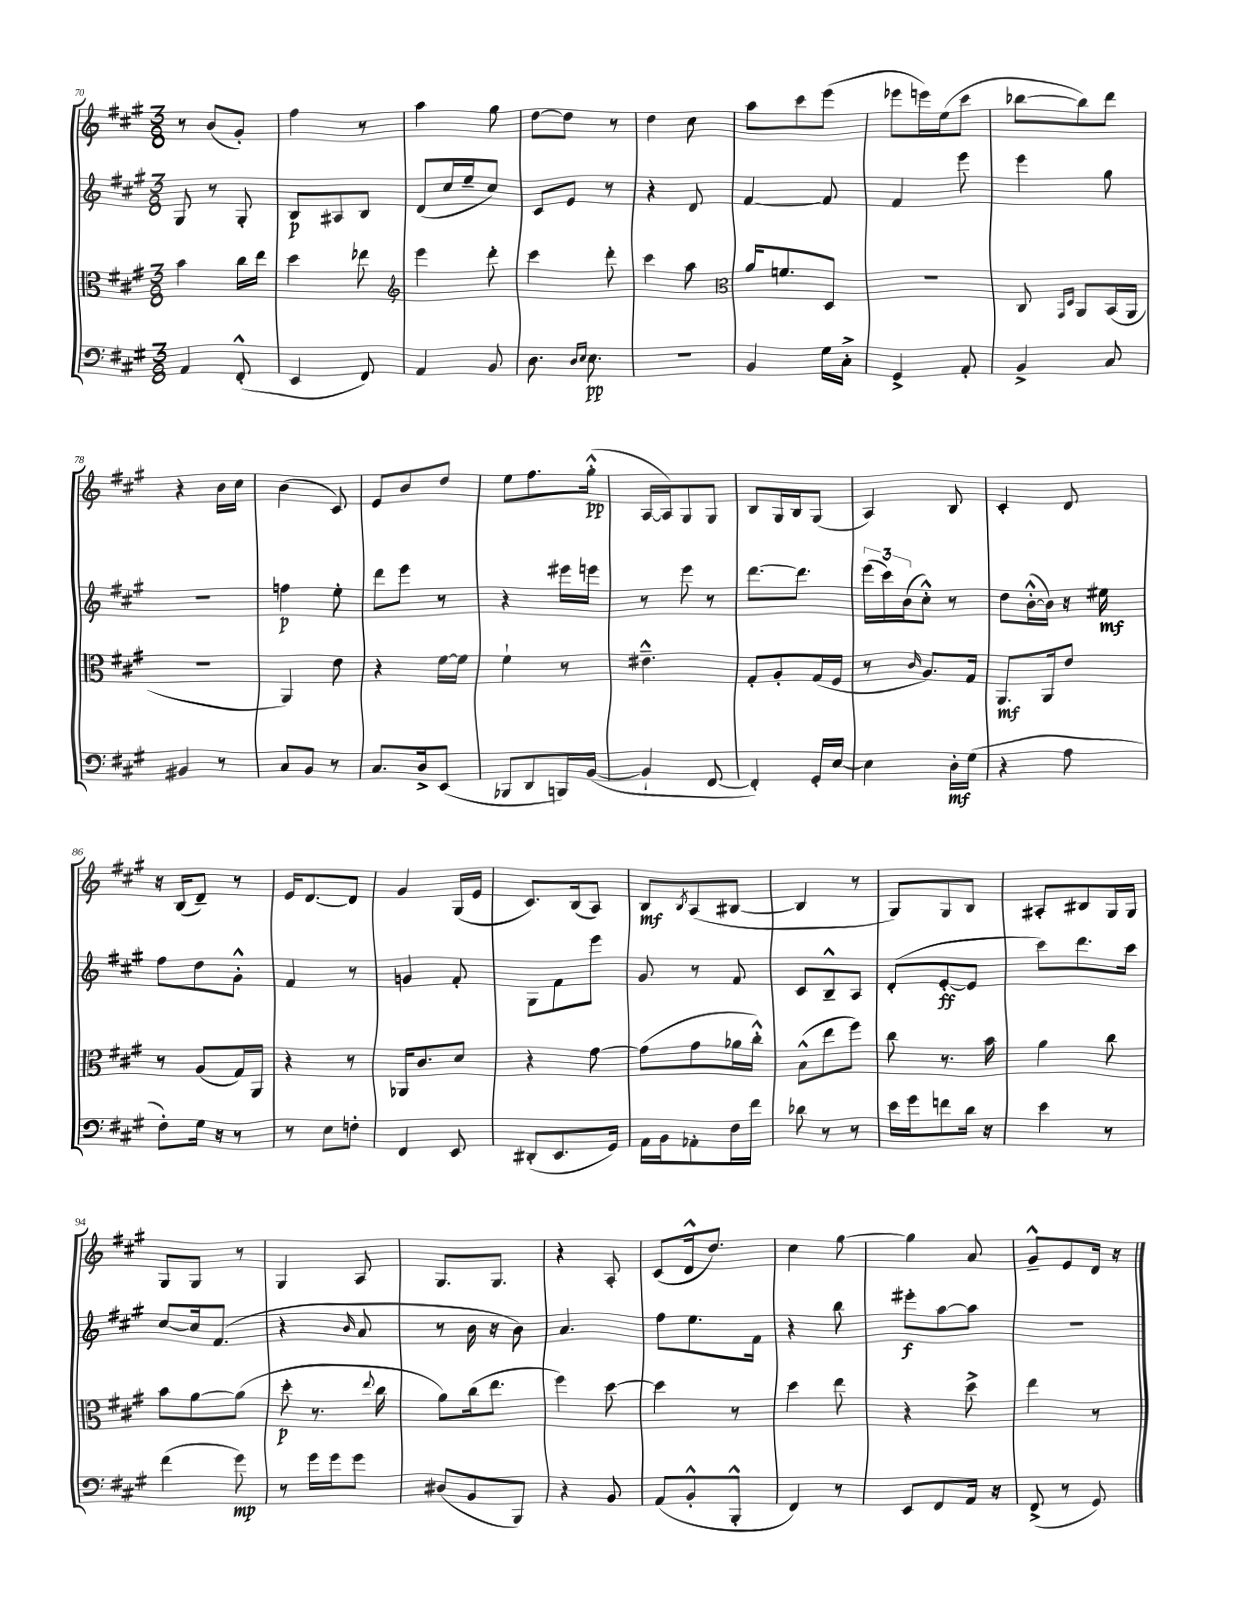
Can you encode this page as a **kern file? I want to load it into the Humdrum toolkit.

**kern	**dynam	**kern	**dynam	**kern	**dynam	**kern	**dynam
*part4	*part4	*part3	*part3	*part2	*part2	*part1	*part1
*staff4	*staff4	*staff3	*staff3	*staff2	*staff2	*staff1	*staff1
*clefF4	*	*clefC3	*	*clefG2	*	*clefG2	*
*k[f#c#g#]	*	*k[f#c#g#]	*	*k[f#c#g#]	*	*k[f#c#g#]	*
*M3/8	*	*M3/8	*	*M3/8	*	*M3/8	*
=70	=70	=70	=70	=70	=70	=70	=70
4AA/	.	4b\	.	8G#/	.	8r	.
.	.	.	.	8r	.	(8b/L	.
(8FF#'^^/	.	16cc#\LL	.	8G#'/	.	8g#'/J)	.
.	.	16ee\JJ	.	.	.	.	.
=71	=71	=71	=71	=71	=71	=71	=71
4EE/	.	4dd\	.	8B/L	p	4ff#\	.
.	.	.	.	8A#X/	.	.	.
8FF#/)	.	8ee-X\	.	8B/J	.	8r	.
=72	=72	=72	=72	=72	=72	=72	=72
*	*	*clefG2	*	*	*	*	*
4AA/	.	4eee\	.	(8d/L	.	4aa\	.
.	.	.	.	16cc#/L	.	.	.
.	.	.	.	16ee~/J	.	.	.
8BB/	.	8ddd'\	.	8cc#/J)	.	8gg#\	.
=73	=73	=73	=73	=73	=73	=73	=73
8.D\	.	4ccc#\	.	8c#/L	.	[8dd\L	.
.	.	.	.	8e/J	.	8dd\J]	.
16qqD/LL	.	.	.	.	.	.	.
16qqE/JJ	.	.	.	.	.	.	.
8.E\	pp	.	.	.	.	.	.
.	.	8ddd'\	.	8r	.	8r	.
=74	=74	=74	=74	=74	=74	=74	=74
4.r	.	4ccc#\	.	4r	.	4dd\	.
.	.	8aa\	.	8d/	.	8cc#\	.
=75	=75	=75	=75	=75	=75	=75	=75
*	*	*clefC3	*	*	*	*	*
4BB/	.	16a/KL	.	[4f#/	.	8aa\L	.
.	.	8.fn/	.	.	.	.	.
.	.	.	.	.	.	8ccc#\	.
16G#\LL	.	8D/J	.	8f#/]	.	(8eee\J	.
16C#'^\JJ	.	.	.	.	.	.	.
=76	=76	=76	=76	=76	=76	=76	=76
4GG#^/	.	4.r	.	4f#/	.	8eee-X\L	.
.	.	.	.	.	.	16eeen\L)	.
.	.	.	.	.	.	(16ee\J	.
8AA'/	.	.	.	8eee\	.	8ccc#\J	.
=77	=77	=77	=77	=77	=77	=77	=77
4BB^/	.	8C#/	.	4eee\	.	[8bb-X\L	.
.	.	16qqGG#/LL	.	.	.	.	.
.	.	16qqD/JJ	.	.	.	.	.
.	.	8AA/L	.	.	.	8bb-\])	.
8C#/	.	(16BB/L	.	8gg#\	.	8ddd\J	.
.	.	16AA/JJ	.	.	.	.	.
!!LO:LB:g=z
=78	=78	=78	=78	=78	=78	=78	=78
4BB#X/	.	4.r	.	4.r	.	4r	.
8r	.	.	.	.	.	16b\LL	.
.	.	.	.	.	.	16cc#\JJ	.
=79	=79	=79	=79	=79	=79	=79	=79
8C#/L	.	4AA/)	.	4ffn\	p	(4b\	.
8BB/J	.	.	.	.	.	.	.
8r	.	8e\	.	8ee'\	.	8c#/)	.
=80	=80	=80	=80	=80	=80	=80	=80
8.C#/L	.	4r	.	8ddd\L	.	8e/L	.
.	.	.	.	8eee\J	.	8b/	.
16D^/k	.	.	.	.	.	.	.
(8EE/J	.	[16f#\LL	.	8r	.	8dd/J	.
.	.	16f#\JJ]	.	.	.	.	.
=81	=81	=81	=81	=81	=81	=81	=81
8BBB-X/L	.	4f#`\	.	4r	.	8ee\L	.
8DD/	.	.	.	.	.	8.ff#\	.
16BBBn/L)	.	8r	.	16eee#X\LL	.	.	.
([16BB/JJ	.	.	.	16eeen\JJ	.	(16gg#'^^\Jk	pp
=82	=82	=82	=82	=82	=82	=82	=82
4BB`/]	.	4.e#X~^^\	.	8r	.	[16A/LL	.
.	.	.	.	.	.	16A/J])	.
.	.	.	.	8eee\	.	8G#/	.
[8FF#/	.	.	.	8r	.	8G#/J	.
=83	=83	=83	=83	=83	=83	=83	=83
4FF#'/])	.	8G#'/L	.	[8.ddd\L	.	8B/L	.
.	.	8A'/	.	.	.	16G#/L	.
.	.	.	.	8.ddd\J]	.	16B/J	.
16GG#'/LL	.	(16G#/L	.	.	.	(8G#/J	.
[16E/JJ	.	16F#/JJ	.	.	.	.	.
=84	=84	=84	=84	=84	=84	=84	=84
4E\]	.	8r	.	(24eee\LL	.	4A/)	.
.	.	.	.	24ccc#\)	.	.	.
.	.	.	.	(24b\J	.	.	.
.	.	16qqc#/	.	.	.	.	.
.	.	8.A/L)	.	8cc#'^^\J)	.	.	.
16D'\LL	mf	.	.	8r	.	8B/	.
(16G#\JJ	.	16G#/Jk	.	.	.	.	.
=85	=85	=85	=85	=85	=85	=85	=85
4r	.	8.AA/L	mf	8dd\L	.	4c#'/	.
.	.	.	.	([16b'^^\L	.	.	.
.	.	16AA/k	.	16b\JJ])	.	.	.
8A\	.	8e/J	.	16r	.	8d/	.
.	.	.	.	16ee#X\	mf	.	.
!!LO:LB:g=z
=86	=86	=86	=86	=86	=86	=86	=86
8F#'\L)	.	8r	.	8ff#\L	.	16r	.
.	.	.	.	.	.	(16B/KL	.
16G#\Jk	.	(8A/L	.	8dd\	.	8d~/J)	.
16r	.	.	.	.	.	.	.
8r	.	16G#/L)	.	8g#'^^\J	.	8r	.
.	.	16AA/JJ	.	.	.	.	.
=87	=87	=87	=87	=87	=87	=87	=87
8r	.	4r	.	4f#/	.	16e/KL	.
.	.	.	.	.	.	[8.d/	.
8E\L	.	.	.	.	.	.	.
8Fn'\J	.	8r	.	8r	.	8d/J]	.
=88	=88	=88	=88	=88	=88	=88	=88
4FF#/	.	16AA-X/KL	.	4gn/	.	4g#/	.
.	.	8.c#/	.	.	.	.	.
8EE/	.	8d/J	.	8f#'/	.	(16G#/LL	.
.	.	.	.	.	.	16e/JJ	.
=89	=89	=89	=89	=89	=89	=89	=89
(8DD#X'/L	.	4r	.	8G#\L	.	8.c#/L)	.
8.EE/	.	.	.	8f#\	.	.	.
.	.	.	.	.	.	(16B/k	.
.	.	[8g#\	.	8eee\J	.	8A/J)	.
16GG#/Jk)	.	.	.	.	.	.	.
=90	=90	=90	=90	=90	=90	=90	=90
16AA\LL	.	(8g#\L]	.	8g#/	.	8B/L	mf
16BB\J	.	.	.	.	.	.	.
.	.	.	.	.	.	8qB/	.
8AA-X'\	.	8g#\	.	8r	.	(8A/	.
16F#\L	.	16a-X\L	.	8f#/	.	[8B#X/J	.
16f#\JJ	.	16cc#'^^\JJ)	.	.	.	.	.
=91	=91	=91	=91	=91	=91	=91	=91
8d-X\	.	(8B^^\L	.	8c#/L	.	4B#/]	.
8r	.	8ee\	.	8B~^^/	.	.	.
8r	.	8ff#\J)	.	8A/J	.	8r	.
=92	=92	=92	=92	=92	=92	=92	=92
16e\LL	.	8cc#\	.	(8d'/L	.	8G#/L)	.
16g#\J	.	.	.	.	.	.	.
8fn\	.	8.r	.	[8e'/	ff	8G#/	.
16d\Jk	.	.	.	8e/J]	.	8B/J	.
16r	.	16b\	.	.	.	.	.
=93	=93	=93	=93	=93	=93	=93	=93
4e\	.	4a\	.	8ccc#\L)	.	8A#X'/L	.
.	.	.	.	8.ddd\	.	8B#X/	.
8r	.	8cc#\	.	.	.	16G#/L	.
.	.	.	.	16ccc#\Jk	.	16G#/JJ	.
!!LO:LB:g=z
=94	=94	=94	=94	=94	=94	=94	=94
(4f#\	.	8b\L	.	[8cc#/L	.	8G#/L	.
.	.	[8a\	.	16cc#/k]	.	8G#/J	.
.	.	.	.	(8.f#/J	.	.	.
8g#\)	mp	(8a\J]	.	.	.	8r	.
=95	=95	=95	=95	=95	=95	=95	=95
8r	.	8dd'\	p	4r	.	4G#/	.
16g#\LL	.	8.r	.	.	.	.	.
16g#\J	.	.	.	.	.	.	.
.	.	.	.	16qqb/	.	.	.
8g#\J	.	.	.	8a/	.	8A/	.
.	.	8qqee/	.	.	.	.	.
.	.	16cc#\	.	.	.	.	.
=96	=96	=96	=96	=96	=96	=96	=96
(8D#X/L	.	8a\L)	.	8r	.	8.G#/L	.
8BB/	.	(16cc#\k	.	16b\	.	.	.
.	.	8.ee\J	.	16r	.	8.G#/J	.
8BBB/J)	.	.	.	8b\)	.	.	.
=97	=97	=97	=97	=97	=97	=97	=97
4r	.	4ff#\)	.	4.a/	.	4r	.
8BB/	.	[8dd\	.	.	.	8A'/	.
=98	=98	=98	=98	=98	=98	=98	=98
(8AA/L	.	4dd\]	.	8ff#\L	.	(8c#/L	.
8BB'^^/	.	.	.	8.ee\	.	16d^^/k	.
.	.	.	.	.	.	8.dd/J)	.
8BBB'^^/J	.	8r	.	.	.	.	.
.	.	.	.	16f#\Jk	.	.	.
=99	=99	=99	=99	=99	=99	=99	=99
4FF#/)	.	4dd\	.	4r	.	4cc#\	.
8r	.	8ee\	.	8bb\	.	[8gg#\	.
=100	=100	=100	=100	=100	=100	=100	=100
8EE/L	.	4r	.	8eee#X'\L	f	4gg#\]	.
8FF#/	.	.	.	[8aa\	.	.	.
16AA/Jk	.	8dd^\	.	8aa\J]	.	8a/	.
16r	.	.	.	.	.	.	.
=101	=101	=101	=101	=101	=101	=101	=101
(8FF#^/	.	4ee\	.	4.r	.	8g#~^^/L	.
8r	.	.	.	.	.	8e/	.
8GG#/)	.	8r	.	.	.	16d/Jk	.
.	.	.	.	.	.	16r	.
==	==	==	==	==	==	==	==
*-	*-	*-	*-	*-	*-	*-	*-
